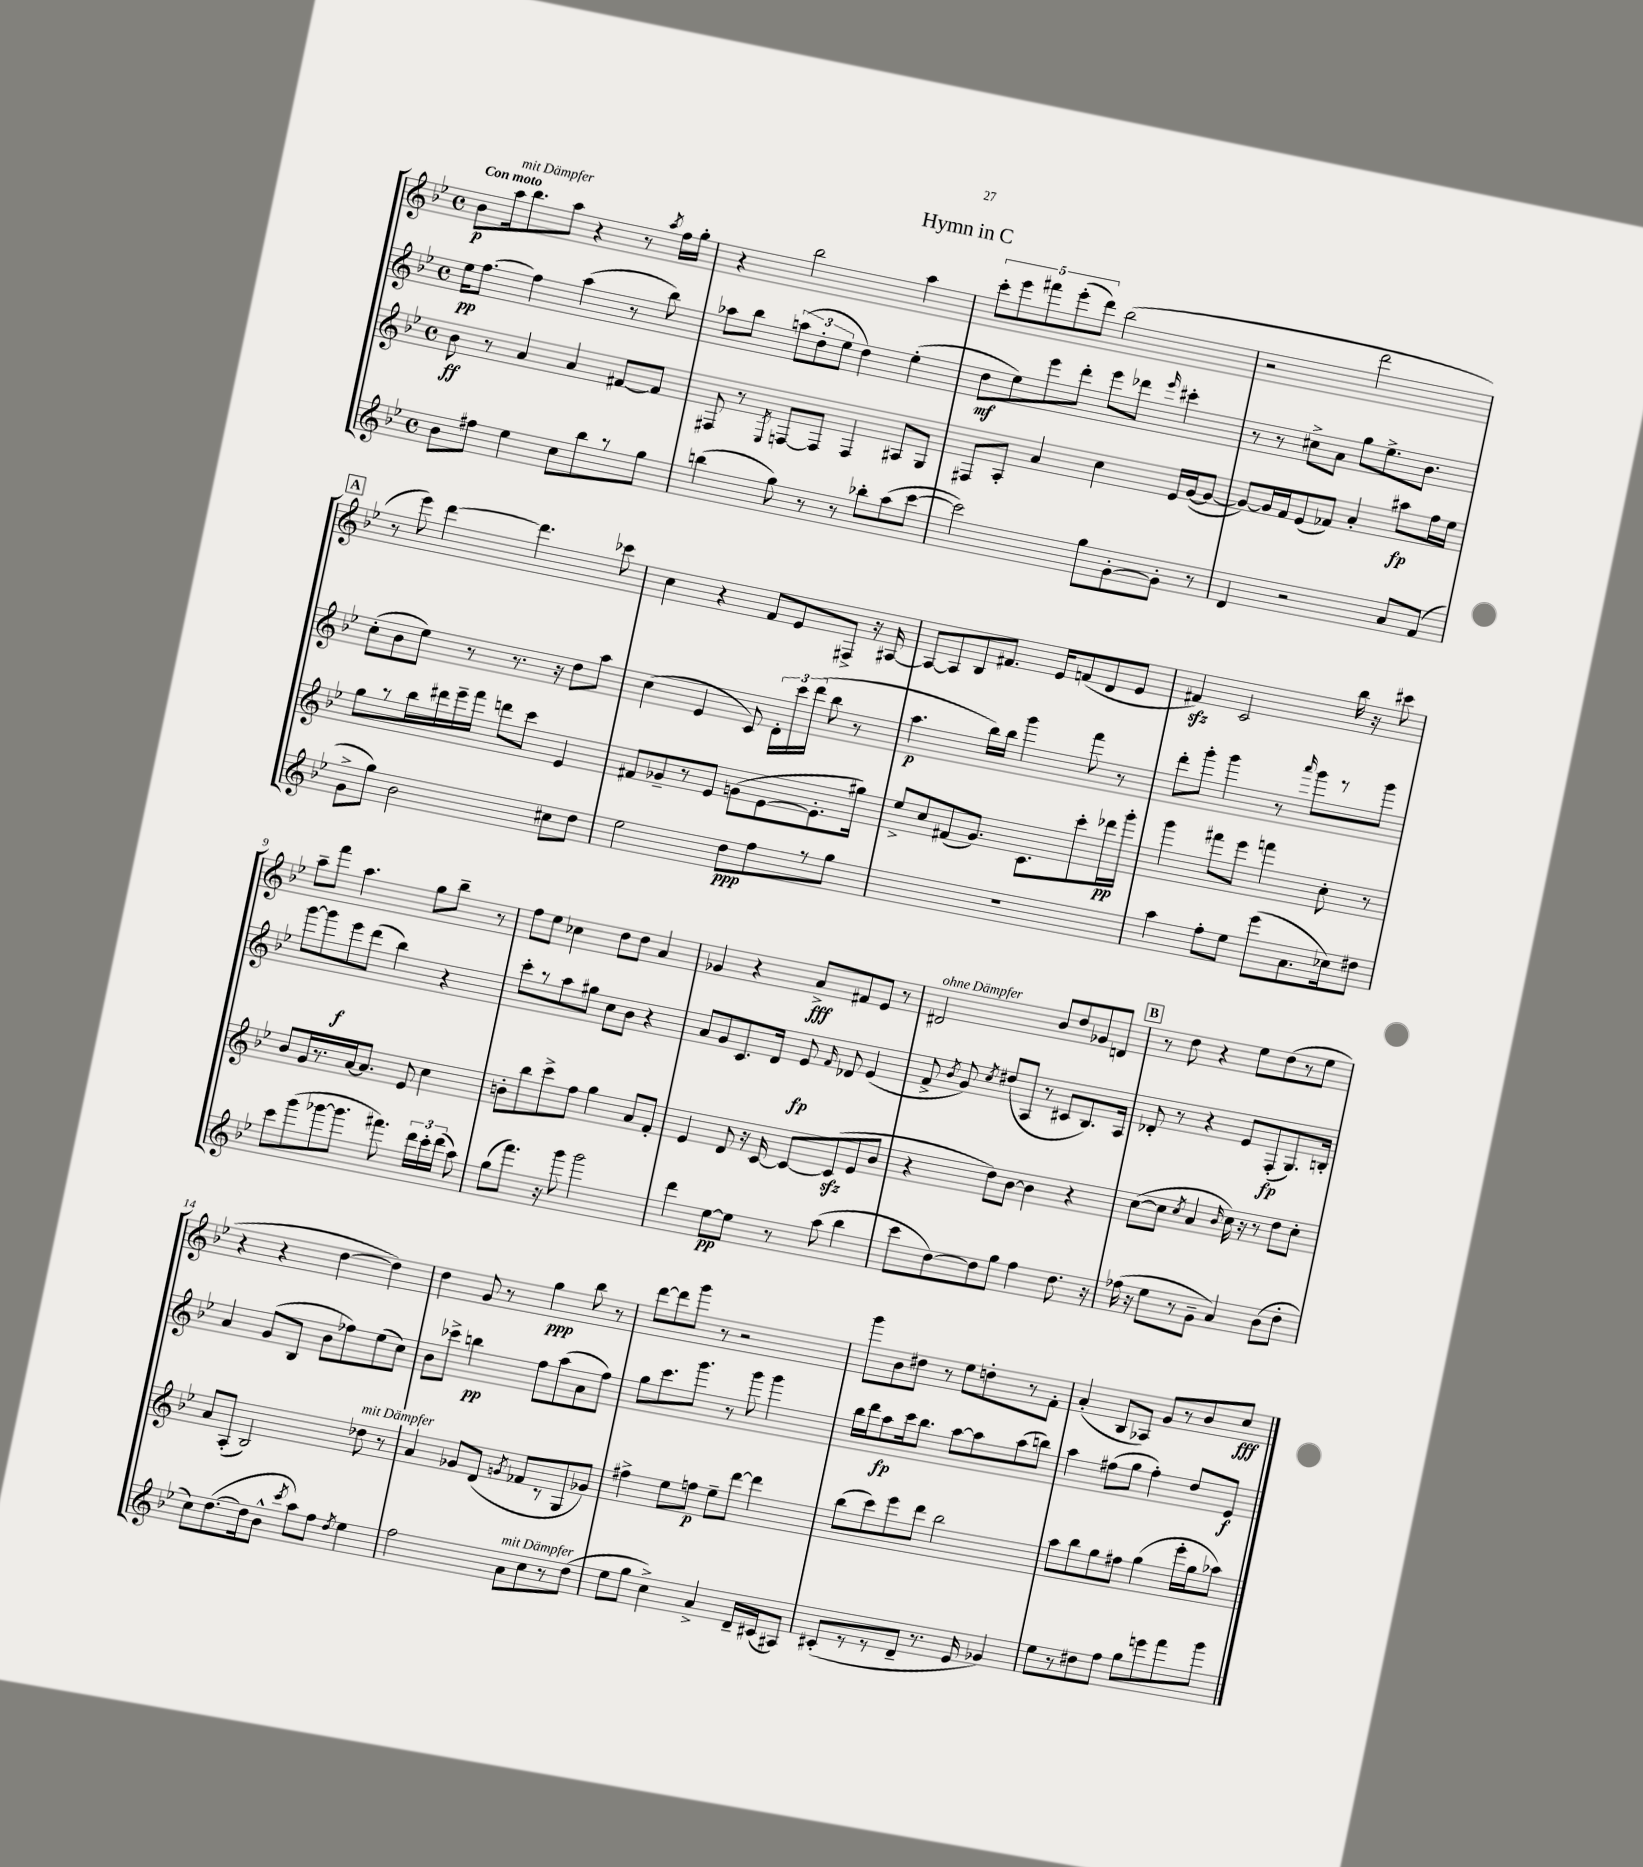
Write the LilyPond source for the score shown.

\header { title = "Hymn in C" }
<<
\new StaffGroup <<
\new Staff = "s0" {
    \clef treble \key bes \major \defaultTimeSignature \time 4/4 \tempo "Con moto"
    \autoBeamOff bes'8[\p a''16^\markup { \italic "mit Dämpfer" } bes''8. a''8] r4 r8 \acciaccatura { a''8 } f''16[ g''16]-. |
    r4 bes''2 a''4 |
    \tuplet 5/4 { c'''8[-. ees'''8 fis'''8 ees'''8-.( d'''8]) } bes''2( |
    r2 d'''2 |
    \mark \markup { \box "A" } r8 ees'''8) d'''4~ d'''4. ces'''8 |
    c''4 r4 f'8[ ees'8 fis8]-> r16 ais16~ |
    ais8[~ ais8 bes8 fis'8.] ees'16[ f'8( d'8 ees'8] |
    fis'4\sfz) c'2 bes''16 r16 cis'''8 |
    a''8[-- f'''8] a''4. g''8[ bes''8]-- r8 |
    f''8[ ees''8] ces''4 d''8[ d''8] a'4 |
    ges'4 r4 a'8[->\fff fis'8 ees'8] r8 |
    dis'2^\markup { \italic "ohne Dämpfer" } bes'8[ d''8 ges'8 d'8] |
    \mark \markup { \box "B" } r8 d''8 r4 ees''8[ d''8( r8 ees''8] |
    r4 r4 d''4~ d''4) |
    d''4 g'8 r8 g''4\ppp bes''8 r8 |
    d'''8[~ d'''8 g'''8] r8 r2 |
    g'''8[ bes'8 dis''8] r8 ees''8[ d''8-. r8 f'8]-. |
    a'4-.( bes8[ aes8]) g'8[ r8 bes'8 c''8]\fff \bar "|." |
}
\new Staff = "s1" {
    \clef treble \key bes \major \defaultTimeSignature \time 4/4
    \autoBeamOff ees''16[\pp f''8.]~ f''4 a''4( r8 bes''8) |
    aes''8[ bes''8] \tuplet 3/2 { a''8[( d''8-. ees''8] } d''4) ees''4-.( |
    d''8[\mf ees''8) ees'''8 d'''8]-. ees'''8[ des'''8] \grace { ees'''16 } cis'''4-. |
    r8 r8 cis''8[-> a'8] g''8[ ees''8.-> bes'8.] |
    \mark \markup { \box "A" } c''8[-.( bes'8 ees''8]) r8 r8. r16 d''8[ a''8] |
    c''4( ees'4 c'8) \tuplet 3/2 { d'16[-. c'''16 d'''16]( } bes''8 r8 |
    a''4.\p bes''16[) bes''16] g'''4 f'''8 r8 |
    d'''8[-. g'''8]-. g'''4 r8 \grace { a'''16 } g'''8[ r8 g'''8] |
    g'''8[~ g'''8 ees'''8\f d'''8]( bes''4) r4 |
    c'''8[-. r8 a''8 gis''8] c''8[ bes'8] r4 |
    a'8[ g'8 c'8. d'16] ees'8\fp \grace { f'16 } des'8 ees'4( |
    f'8-> \acciaccatura { bes'8 } g'8) \acciaccatura { c''8 } dis''8[( a8] r8 cis'8[ bes8.) a16] |
    \mark \markup { \box "B" } des'8-. r8 r4 ees'8[ f8-.\fp( g8.) b16]-. |
    a'4 g'8[( bes8] bes'8[ fes''8) ees''8( c''8]) |
    bes'8[ ces'''8]-> b''4\pp f''8[ a''8( a'8 f''8]) |
    g''8[ c'''8. g'''8.] r8 g'''8 g'''4 |
    bes''16[ d'''16 a''8\fp c'''16 bes''8.] a''8[~ a''8 a''8( b''8]) |
    a''4 fis''8[( g''8] fis''4-.) d''8[ ees'8]\f \bar "|." |
}
\new Staff = "s2" {
    \clef treble \key bes \major \defaultTimeSignature \time 4/4
    \autoBeamOff bes'8\ff r8 a'4 a'4 fis'8[~ fis'8] |
    fis8 r8 \acciaccatura { ees8 } f8[~ f8] f4 ais8[ g8] |
    fis8[ a8]-. a'4 c''4 ees'16[ g'16~( g'8]~ |
    g'8[~) g'16 f'16 ees'8( fes'8]) a'4-. ais''8[\fp f''16 ees''16] |
    \mark \markup { \box "A" } g''8[ r8 bes''16 dis'''16 ees'''16-- f'''16] d'''8[ c'''8] ees'4 |
    fis'8[ ges'8-- r8 ees'8] g'8[( ees'8~ ees'8.-. gis''16]) |
    ees''8[-> c''8 fis'8( g'8.]) c'8.[ c'''8-. des'''16\pp g'''16]-. |
    g'''4 fis'''8[ ees'''8] f'''4 c''8-. r8 |
    bes'8[ g'16 r8. a'16~ a'8.] ees'8 c''4 |
    b'8[-. bes''8 c'''8-> f''8] g''4 a'8[ f'8]-. |
    ees'4 d'8 r16 c'16~ c'8[~ c'8\sfz( ees'8 bes'8] |
    r4 d''8[) bes'8]~ bes'4 r4 |
    \mark \markup { \box "B" } c''8[~( c''8] \acciaccatura { c''8 } a'4 \grace { bes'16 } c''16) r16 r8 d''8[ c''8]-. |
    a'8[ a8]-.( bes2) des''8^\markup { \italic "mit Dämpfer" } r8 |
    a'4 ges'8[ d'8]( \acciaccatura { g'8 } fes'8[ r8 g8 ges'8]) |
    fis''4-> ees''8[ f''8]\p ees''8[-- d'''8]~ d'''4 |
    bes''8[( c'''8) ees'''8 d'''8] bes''2 |
    a''8[ bes''8 g''8 fis''8] g''4( ees'''16[-. g''16 aes''8]) \bar "|." |
}
\new Staff = "s3" {
    \clef treble \key bes \major \defaultTimeSignature \time 4/4
    \autoBeamOff bes'8[ fis''8] ees''4 c''8[ bes''8 r8 g''8] |
    b''4( g''8) r8 r8 bes''8[-. a''8( c'''8]~ |
    c'''2) g''8[ g'8~-. g'8]-. r8 |
    d'4 r2 a'8[ f'8]( |
    \mark \markup { \box "A" } g'8[-> g''8]) bes'2 cis''8[ d''8] |
    ees''2 d''8[\ppp f''8 r8 g''8] |
    R1 |
    a''4 f''8[-. ees''8] ees'''8[( a'8. ces''16) dis''8] |
    c'''8[ g'''8( ges'''8~ ges'''8.] fis'''8.) \tuplet 3/2 { d'''16[ c'''16-. d'''16]( } a''8) |
    g''8[( f'''8.]) r16 g'''8 g'''2 |
    d'''4 ees''8[~\pp ees''8] r8 a''8( bes''4 |
    c'''8[ d''8~) d''8 g''8] f''4 d''8. r16 |
    \mark \markup { \box "B" } fes''16( r16 ees''8[ r8 g'8]-- a'4) bes'8[( d''8]-. |
    c''8[) d''8.~( d''16 bes'8]-^ \acciaccatura { c'''8 } a''8[) f''8] \acciaccatura { d''8 } ees''4 |
    f''2 a'8[^\markup { \italic "mit Dämpfer" } c''8 r8 d''8]( |
    ees''8[ g''8] c''4->) a'4-> d'16[-- cis'16( ais8]) |
    cis'8[-.( r8 r8 d'8]-- r8. ees'16 ges'4) |
    ees''8[ r8 dis''8 f''8] g''8[ e'''8 f'''8 g'''8] \bar "|." |
}
>>
>>
